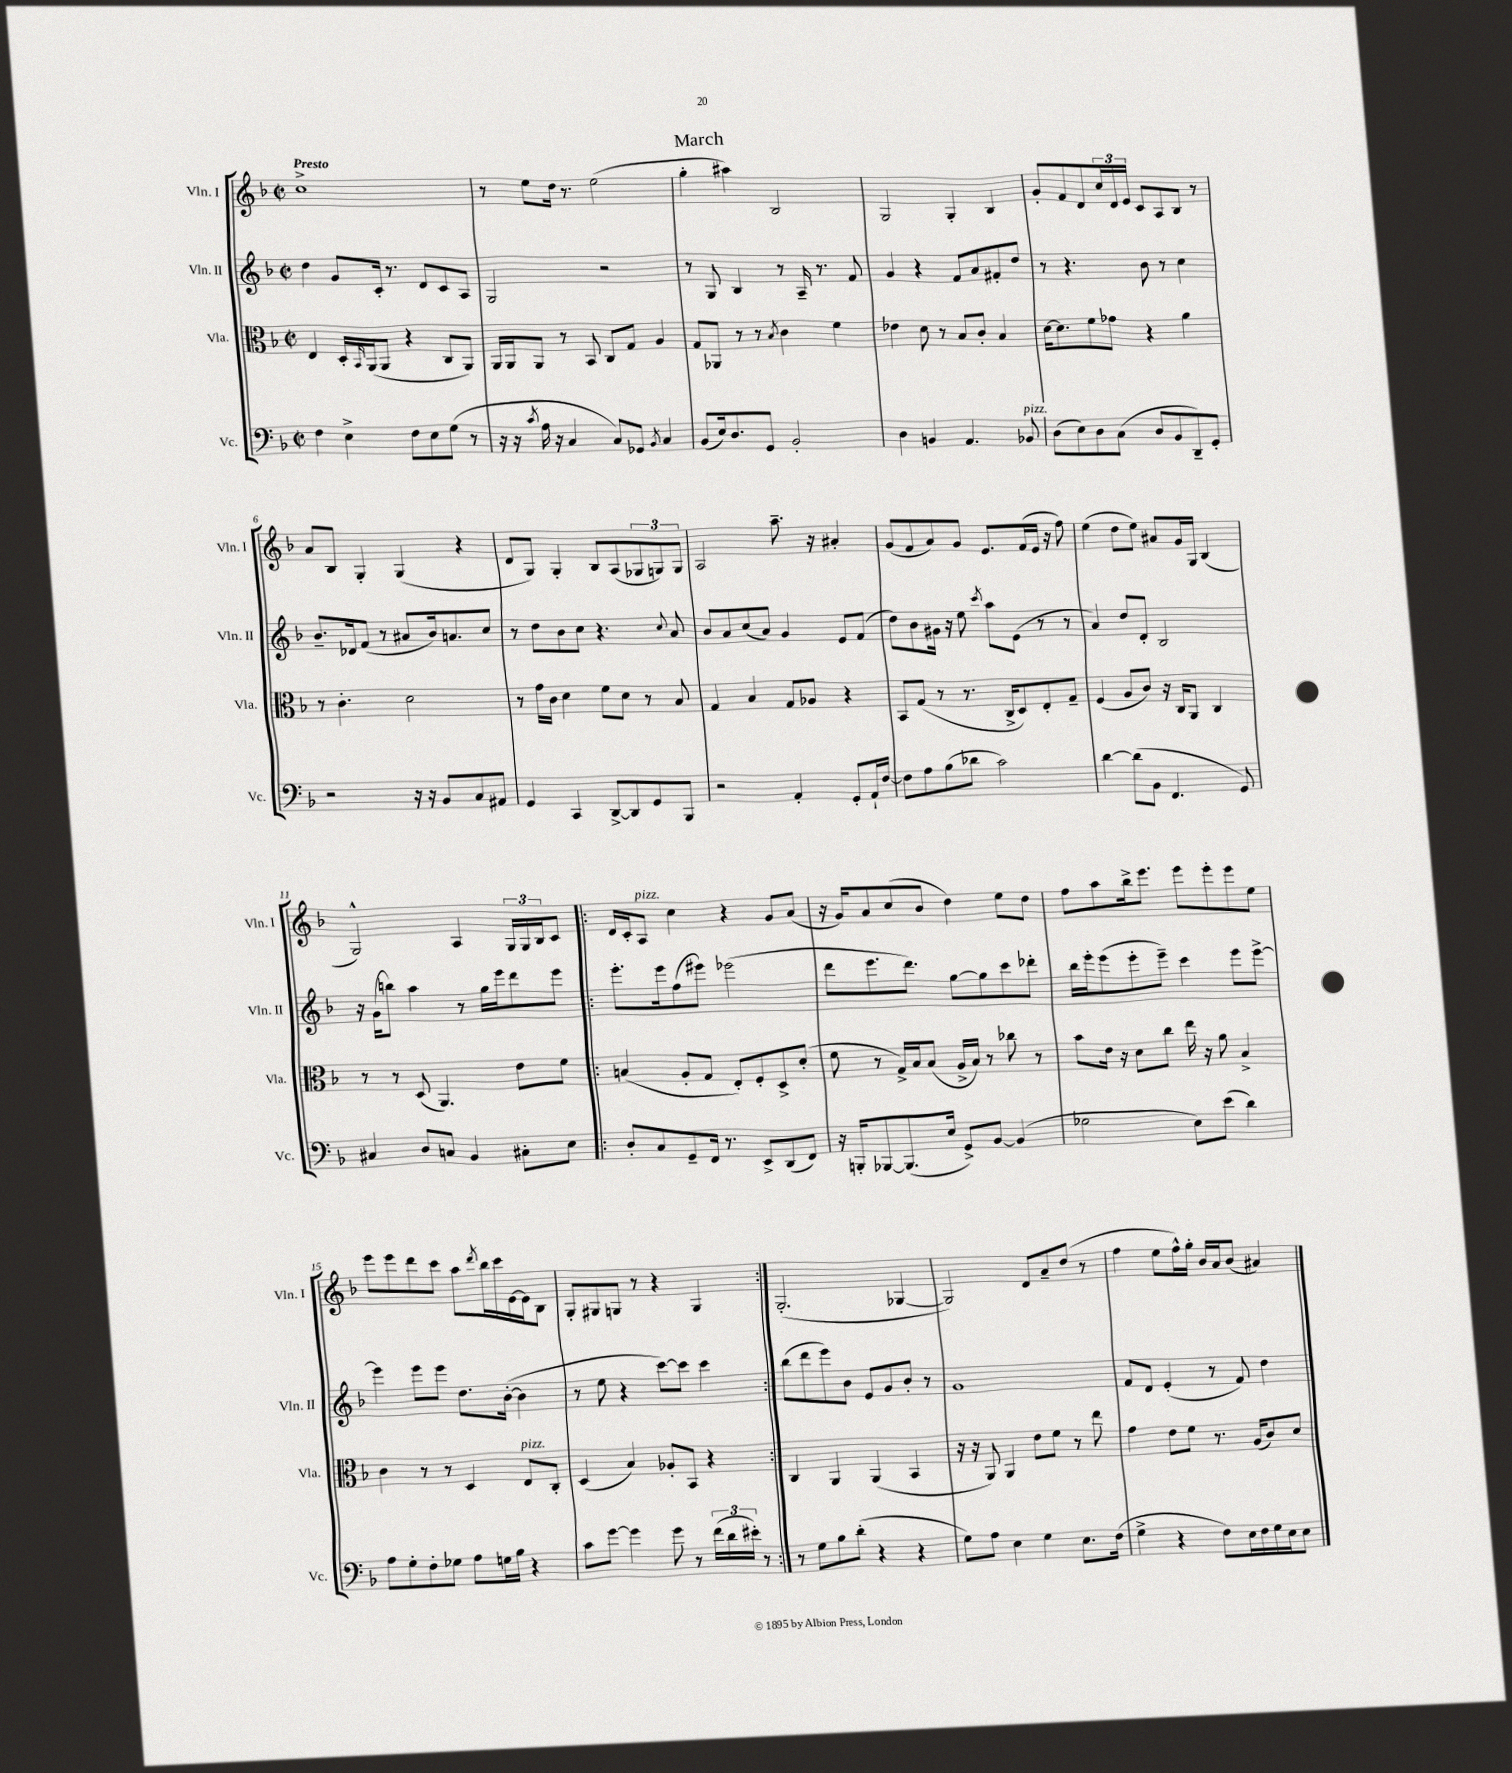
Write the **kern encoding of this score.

**kern	**kern	**kern	**kern
*staff4	*staff3	*staff2	*staff1
*clefF4	*clefC3	*clefG2	*clefG2
*k[b-]	*k[b-]	*k[b-]	*k[b-]
*M2/2	*M2/2	*M2/2	*M2/2
*met(c|)	*met(c|)	*met(c|)	*met(c|)
4F	4E	4dd	1cc^
4E^	16D'	8g	.
.	16qqBB-	.	.
.	(16AA	.	.
.	8AA	16c'	.
.	.	8.r	.
8F	4r	.	.
8E	.	8d	.
(8G	8C	8c	.
8r	8AA)	8A	.
=	=	=	=
16r	16AA	2G	8r
16r	16AA	.	.
8qc	.	.	.
16A	8AA	.	8ee
16r	.	.	.
4C	8r	.	16dd
.	.	.	8.r
.	8BB-	.	.
8C)	8C	2r	(2ee
8GG-	8G	.	.
8qBB-	.	.	.
4C	4A	.	.
=	=	=	=
(8BB-	8G	8r	4gg'
16E)	8AA-	8G	.
8.D	.	.	.
.	8r	4B-	4aa#)
8GG	8r	.	.
.	8qB-	.	.
2BB-'	4c	8r	2B-
.	.	16A~	.
.	.	8.r	.
.	4f	.	.
.	.	8f	.
=	=	=	=
4D	4e-	4g	2G
4BB	8d	4r	.
.	8r	.	.
4.AA	8B-	8f	4G'
.	8c'	8a	.
.	4B-	8f#'	4B-
8BB-	.	8dd	.
=	=	=	=
(8D	[16d	8r	8g'
.	8.d]	.	.
8E)	.	4.r	8f
8D	8f	.	8d
(8C	8g-	.	24cc
.	.	.	24d
.	.	.	24e
8D	4r	8b-	8c
8BB-	.	8r	8A
8DD~)	4a	4cc	8B-
8GG'	.	.	8r
=	=	=	=
2r	8r	8.b-~	8a
.	4.c'	.	8B-
.	.	16d-	.
.	.	(8f	4G'
.	.	8r	.
16r	2d	8a#	(4G
16r	.	.	.
8BB-	.	16b-)	.
.	.	8.a	.
8C	.	.	4r
8AA#	.	8cc	.
=	=	=	=
4GG	8r	8r	8d
.	16g	8dd	8G)
.	16c	.	.
4CC	4d	8b-	4G'
.	.	8cc	.
[8DD^	8f	4.r	8B-
8DD]	8d	.	(8A
8GG	8r	.	12G-
.	.	.	12G)
.	.	8qqcc	.
8BBB-	8B-	8a	.
.	.	.	12G
=	=	=	=
2r	4G	8b-	2A
.	.	8a	.
.	4B-	(8cc	.
.	.	8a)	.
4AA'	8G	4g	8.aa~
.	8A-	.	.
.	.	.	16r
8GG'	4r	8e	4a#'
16AA`	.	(8f	.
[16F	.	.	.
=	=	=	=
8F]	8BB-	8dd)	(8g
8A	(8G	8b-	8f
(8B-	8r	16g#	8a)
.	.	16r	.
8d-	8.r	8ee	8g
.	.	8qccc	.
2c)	.	8aa	8.e
.	16C^	.	.
.	8D)	(8e	.
.	.	.	(16f
.	8E'	8r	16e
.	.	.	16r
.	8G~	8r	8ff)
=	=	=	=
[4d	(4F	4a)	(4ee
(8d]	8A	8dd	8dd
8BB-	8c)	8d'	8ee)
4.FF	16r	2B-	8a#
.	16C	.	.
.	8AA	.	16g
.	.	.	16G
.	4C	.	(4B-
8GG)	.	.	.
=	=	=	=
4C#	8r	16r	2G^^)
.	.	(16g	.
.	8r	8bb)	.
8D	(8D	4aa	.
8C	4.AA)	.	.
4BB-	.	8r	4A
.	.	16gg	.
.	.	16eee	.
8C#'	8e	8ddd	24G
.	.	.	24G
.	.	.	24B-
8E	8f	8eee	8c
=!|:	=!|:	=!|:	=!|:
8D'	(4B	8.eee'	16d
.	.	.	16c'
8C	.	.	8A
.	.	16eee	.
8GG~	8A'	(8ff	4cc
16FF	8G	8eee#)	.
8.r	.	.	.
.	8E')	(2eee-	4r
8EE^	8F'	.	.
(8DD	8D^	.	8g
8FF)	(8d'	.	(8a
=	=	=	=
16r	8f	8ddd	16r
16BBB'	.	.	16g)
[8BBB-	8r	8.eee	8a
(8.BBB-]	16G^)	.	(8cc
.	16B-	8.ddd)	.
.	(8B-	.	8b-
16E	.	.	.
8GG^)	16A^	[8gg	4dd)
.	16B-)	.	.
[8BB-	8r	8gg]	.
(4BB-]	8cc-	8ccc	8ee
.	8r	8ddd-'	8dd
=	=	=	=
2G-	8b-	16bb-	8ff
.	.	16eee'	.
.	16e	(8eee	8aa
.	16r	.	.
.	8d	8eee'	16bb-^
.	.	.	8.eee
.	8cc	8eee~)	.
8E)	16ee	4ccc	8eee
.	16r	.	.
(8e	8a	.	8eee'
4d)	4B-^	8eee	8eee
.	.	[8eee^	8ee
=	=	=	=
8A	4c	4eee]	8eee
8G'	.	.	8eee
8F'	8r	8eee	8ddd
8G-	8r	8eee	8ccc
8A	4D	8.dd	8aa
.	.	.	8qddd
16G	.	.	16bb-
16B-	.	([16b-'	16ccc
4r	8E	4b-]	[16e
.	.	.	16e]
.	8C'	.	8B-
=	=	=	=
8c	(4D	8r	8G'
[8g	.	8ee	8G#
4g]	4B-)	4r	8G
.	.	.	8r
8g	8A-'	[8ccc)	4r
8r	8BB-	8ccc]	.
(24f	4r	4ccc	4G
24d	.	.	.
24e#')	.	.	.
8r	.	.	.
=:|!	=:|!	=:|!	=:|!
8r	4C	(8bb-	(2.G'
8G	.	8ddd	.
8B-	4AA	8eee)	.
(8d'	.	8b-	.
4r	(4AA	8e	.
.	.	8g	.
4r	4BB-	8b-'	[4G-
.	.	8r	.
=	=	=	=
8G)	16r	1g	2G-])
.	16r	.	.
8A	8AA)	.	.
4E	4AA	.	.
4G	8e	.	8d
.	8f	.	8a~
8.E	8r	.	(8dd
.	8ee	.	8r
(16F	.	.	.
=	=	=	=
4G^	4g	8f	4ff
.	.	8d	.
4r	8e	(4e'	8ee
.	8f	.	16ff^^)
.	.	.	16gg'
8F)	8.r	8r	16b-
.	.	.	16a
16E	.	8f)	(8b-
16F	(16A	.	.
16G	8c)	4dd	4a#)
16E	.	.	.
8E	8d	.	.
==	==	==	==
*-	*-	*-	*-
